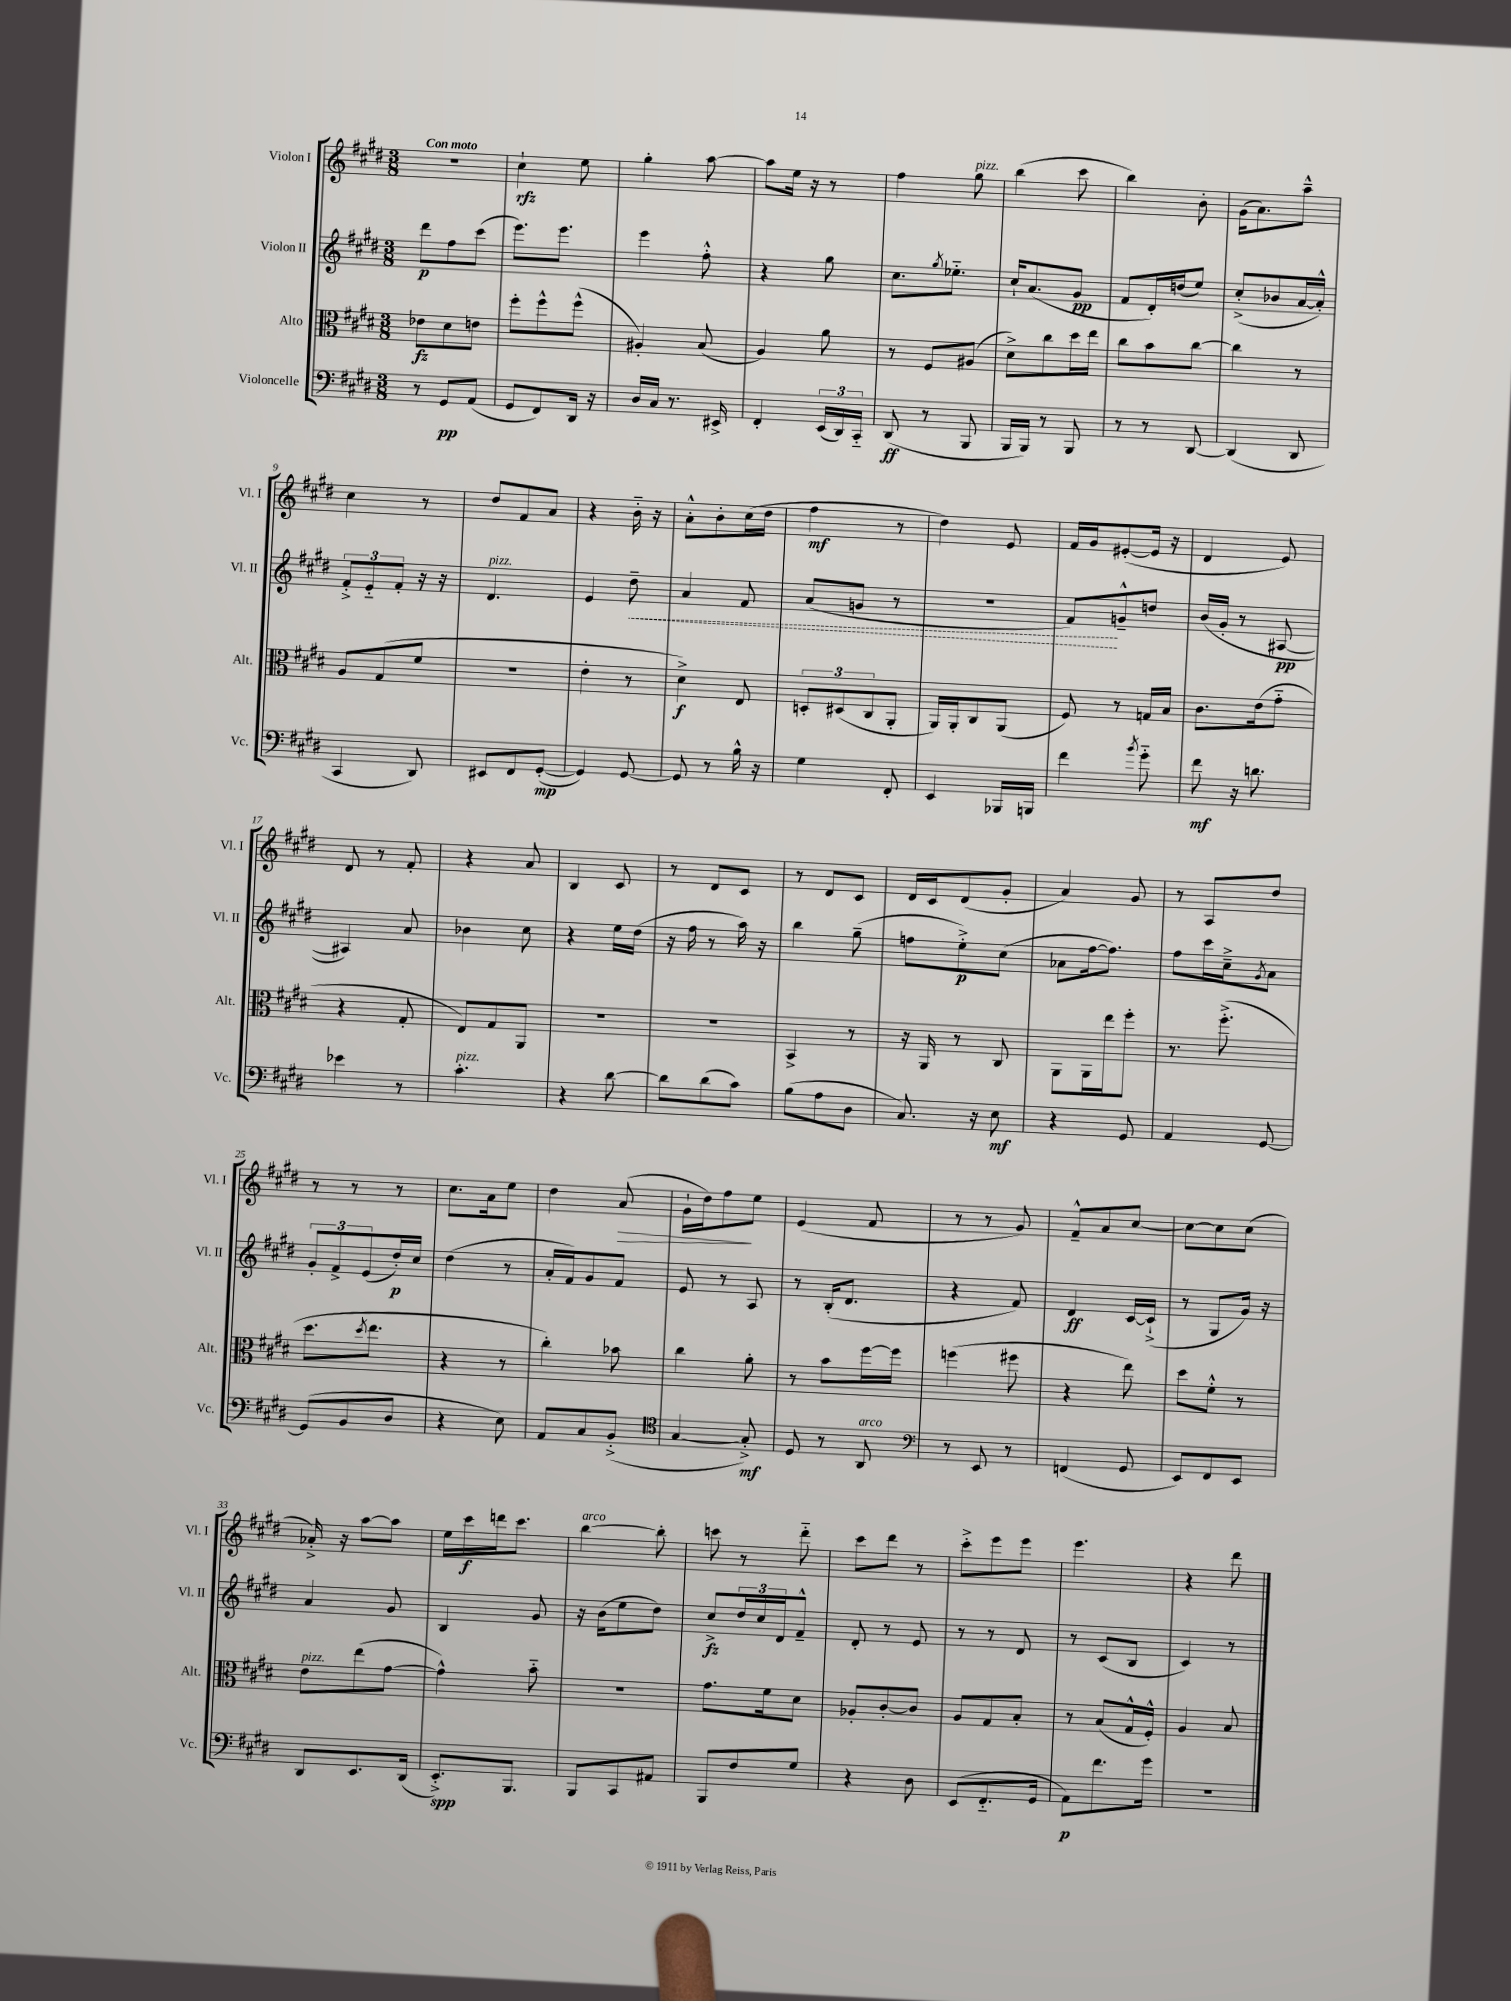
<<
\new StaffGroup <<
\new Staff = "s0" \with { instrumentName = "Violon I" shortInstrumentName = "Vl. I" } {
    \clef treble \key e \major \numericTimeSignature \time 3/8 \tempo "Con moto"
    R4. |
    cis''4-!\rfz e''8 |
    gis''4-. a''8~ |
    a''8 e''16 r16 r8 |
    fis''4 gis''8^\markup { \italic "pizz." } |
    b''4( cis'''8 |
    b''4) b'8-. |
    gis'16( a'8.) a''8---^ |
    cis''4 r8 |
    dis''8 fis'8 a'8 |
    r4 b'16-_ r16 |
    a'8-.-^ b'8-. cis''16( dis''16 |
    fis''4\mf r8 |
    dis''4) e'8 |
    fis'16 gis'16 eis'8~-.( eis'16 r16 |
    dis'4 e'8) |
    dis'8 r8 fis'8-. |
    r4 a'8 |
    b4 cis'8 |
    r8 dis'8 cis'8 |
    r8 dis'8 cis'8 |
    dis'16 cis'16 dis'8( gis'8-. |
    a'4) gis'8 |
    r8 a8 dis''8 |
    r8 r8 r8 |
    cis''8. a'16 e''8 |
    dis''4 a'8\>( |
    gis'16-! dis''16) fis''8\! e''8 |
    e'4( fis'8 |
    r8 r8 gis'8) |
    fis'8---^ a'8 cis''8~ |
    cis''8~ cis''8 cis''8( |
    aes'16-.->) r16 a''8~ a''8 |
    e''16 cis'''16\f d'''16 cis'''8. |
    b''4~^\markup { \italic "arco" } b''8-. |
    c'''8 r8 dis'''8-_ |
    cis'''8 dis'''8 r8 |
    cis'''8-.-> e'''8 e'''8 |
    e'''4. |
    r4 dis'''8 \bar "|." |
}
\new Staff = "s1" \with { instrumentName = "Violon II" shortInstrumentName = "Vl. II" } {
    \clef treble \key e \major \numericTimeSignature \time 3/8
    dis'''8\p fis''8 cis'''8( |
    e'''8.) e'''8. |
    e'''4 fis''8-.-^ |
    r4 gis''8 |
    cis''8. \acciaccatura { gis''8 } ees''8.-_ |
    cis''16-! a'8.( gis'8\pp |
    fis'8 dis'16-.) d''16( e''8) |
    cis''8-.->( bes'8 a'16~ a'16-.-^) |
    \tuplet 3/2 { fis'8-.-> e'8-_ fis'8-. } r16 r16 |
    dis'4.^\markup { \italic "pizz." } |
    e'4 \once \override Hairpin.style = #'dashed-line dis''8--\< |
    a'4 fis'8 |
    a'8( g'8 r8 |
    R4. |
    fis'8\!) g'8---^ d''8 |
    b'16( gis'16-. r8 ais8~\pp |
    ais4) a'8 |
    bes'4 cis''8 |
    r4 e''16 dis''16( |
    r16 fis''16 r8 a''16) r16 |
    b''4 gis''8--( |
    f''8 e''8-.->\p) cis''8( |
    aes'8 fis''16~ fis''8.) |
    fis''8 cis'''16 cis''16---> \acciaccatura { gis'8 } a'8 |
    \tuplet 3/2 { gis'8-. fis'8-> e'8( } dis''16-.\p) cis''16 |
    dis''4( r8 |
    a'16-. fis'16) gis'8 fis'8 |
    e'8 r8 a8 |
    r8 b16-.( dis'8. |
    r4 fis'8) |
    dis'4\ff cis'16~ cis'16-!->( |
    r8 gis8 gis'16) r16 |
    a'4 gis'8 |
    b4 gis'8 |
    r16 b'16( e''8 dis''8) |
    cis''8->\fz \tuplet 3/2 { dis''16 cis''16 dis'16 } fis'8---^ |
    dis'8-. r8 e'8 |
    r8 r8 dis'8 |
    r8 cis'8( b8 |
    cis'4) r8 \bar "|." |
}
\new Staff = "s2" \with { instrumentName = "Alto" shortInstrumentName = "Alt." } {
    \clef alto \key e \major \numericTimeSignature \time 3/8
    ees'8\fz dis'8 e'8 |
    fis''8-. fis''8-^ fis''8-^( |
    ais4-.) b8( |
    a4) a'8 |
    r8 fis8 ais8( |
    dis'8->) cis''8 dis''16 e''16 |
    cis''8 b'8 cis''8~ |
    cis''4 r8 |
    a8 gis8( fis'8 |
    R4. |
    e'4-. r8 |
    dis'4->\f) e8 |
    \tuplet 3/2 { d8-. dis8( cis8 } a,8-. |
    a,16) a,16-. cis8 a,8( |
    fis8) r8 g16 b16 |
    cis'8. e'16( gis'8-_ |
    r4 gis8-. |
    e8) gis8 a,8 |
    R4. |
    R4. |
    b,4-> r8 |
    r16 a,16 r8 cis8 |
    a,8 a,16 e''16 fis''8-. |
    r8. fis''8.-.->( |
    dis''8. \acciaccatura { dis''8 } e''8. |
    r4 r8 |
    cis''4-.) bes'8 |
    cis''4 a'8-. |
    r8 b'8 fis''16~ fis''16 |
    f''4( fis''8 |
    r4 e''8) |
    dis''8 fis'8-.-^ r8 |
    e'8^\markup { \italic "pizz." } e''8( gis'8~ |
    gis'4-^) b'8-_ |
    R4. |
    gis'8. fis'16 dis'8 |
    aes8-. cis'8~-. cis'8 |
    a8 gis8 b8-. |
    r8 b8( gis16-^ fis16-.-^) |
    a4 b8 \bar "|." |
}
\new Staff = "s3" \with { instrumentName = "Violoncelle" shortInstrumentName = "Vc." } {
    \clef bass \key e \major \numericTimeSignature \time 3/8
    r8 gis,8\pp a,8( |
    gis,8 fis,8) dis,16 r16 |
    dis16 cis16 r8. eis,16-> |
    fis,4-. \tuplet 3/2 { e,16( dis,16) cis,16-_ } |
    dis,8\ff( r8 b,,8 |
    b,,16 b,,16) r8 b,,8 |
    r8 r8 dis,8~ |
    dis,4( dis,8 |
    cis,4 dis,8) |
    eis,8 fis,8 gis,8~-.\mp( |
    gis,4) gis,8~ |
    gis,8 r8 b16-^ r16 |
    gis4 fis,8-. |
    e,4 bes,,16 b,,16 |
    fis'4 \acciaccatura { b'8 } gis'8-_ |
    fis'8\mf r16 d'8. |
    ees'4 r8 |
    cis'4.-.^\markup { \italic "pizz." } |
    r4 dis'8~ |
    dis'8 dis'8( cis'8) |
    b8( a8 dis8 |
    cis8.) r16 e8\mf |
    r4 gis,8 |
    a,4 gis,8~ |
    gis,8( b,8 dis8 |
    r4 e8) |
    a,8 cis8 b,8-.->( |
    \clef tenor gis4~ gis8-.->\mf) |
    dis8 r8 a,8^\markup { \italic "arco" } |
    \clef bass r8 e,8 r8 |
    f,4( gis,8 |
    e,8) fis,8 e,8 |
    dis,8 e,8. dis,16( |
    e,8.-.->\spp) b,,8. |
    b,,8 cis,8 ais,8 |
    b,,8 fis8 gis8 |
    r4 dis8 |
    e,8( fis,8.-_ gis,16 |
    a,8\p) fis'8. gis'16 |
    R4. \bar "|." |
}
>>
>>
